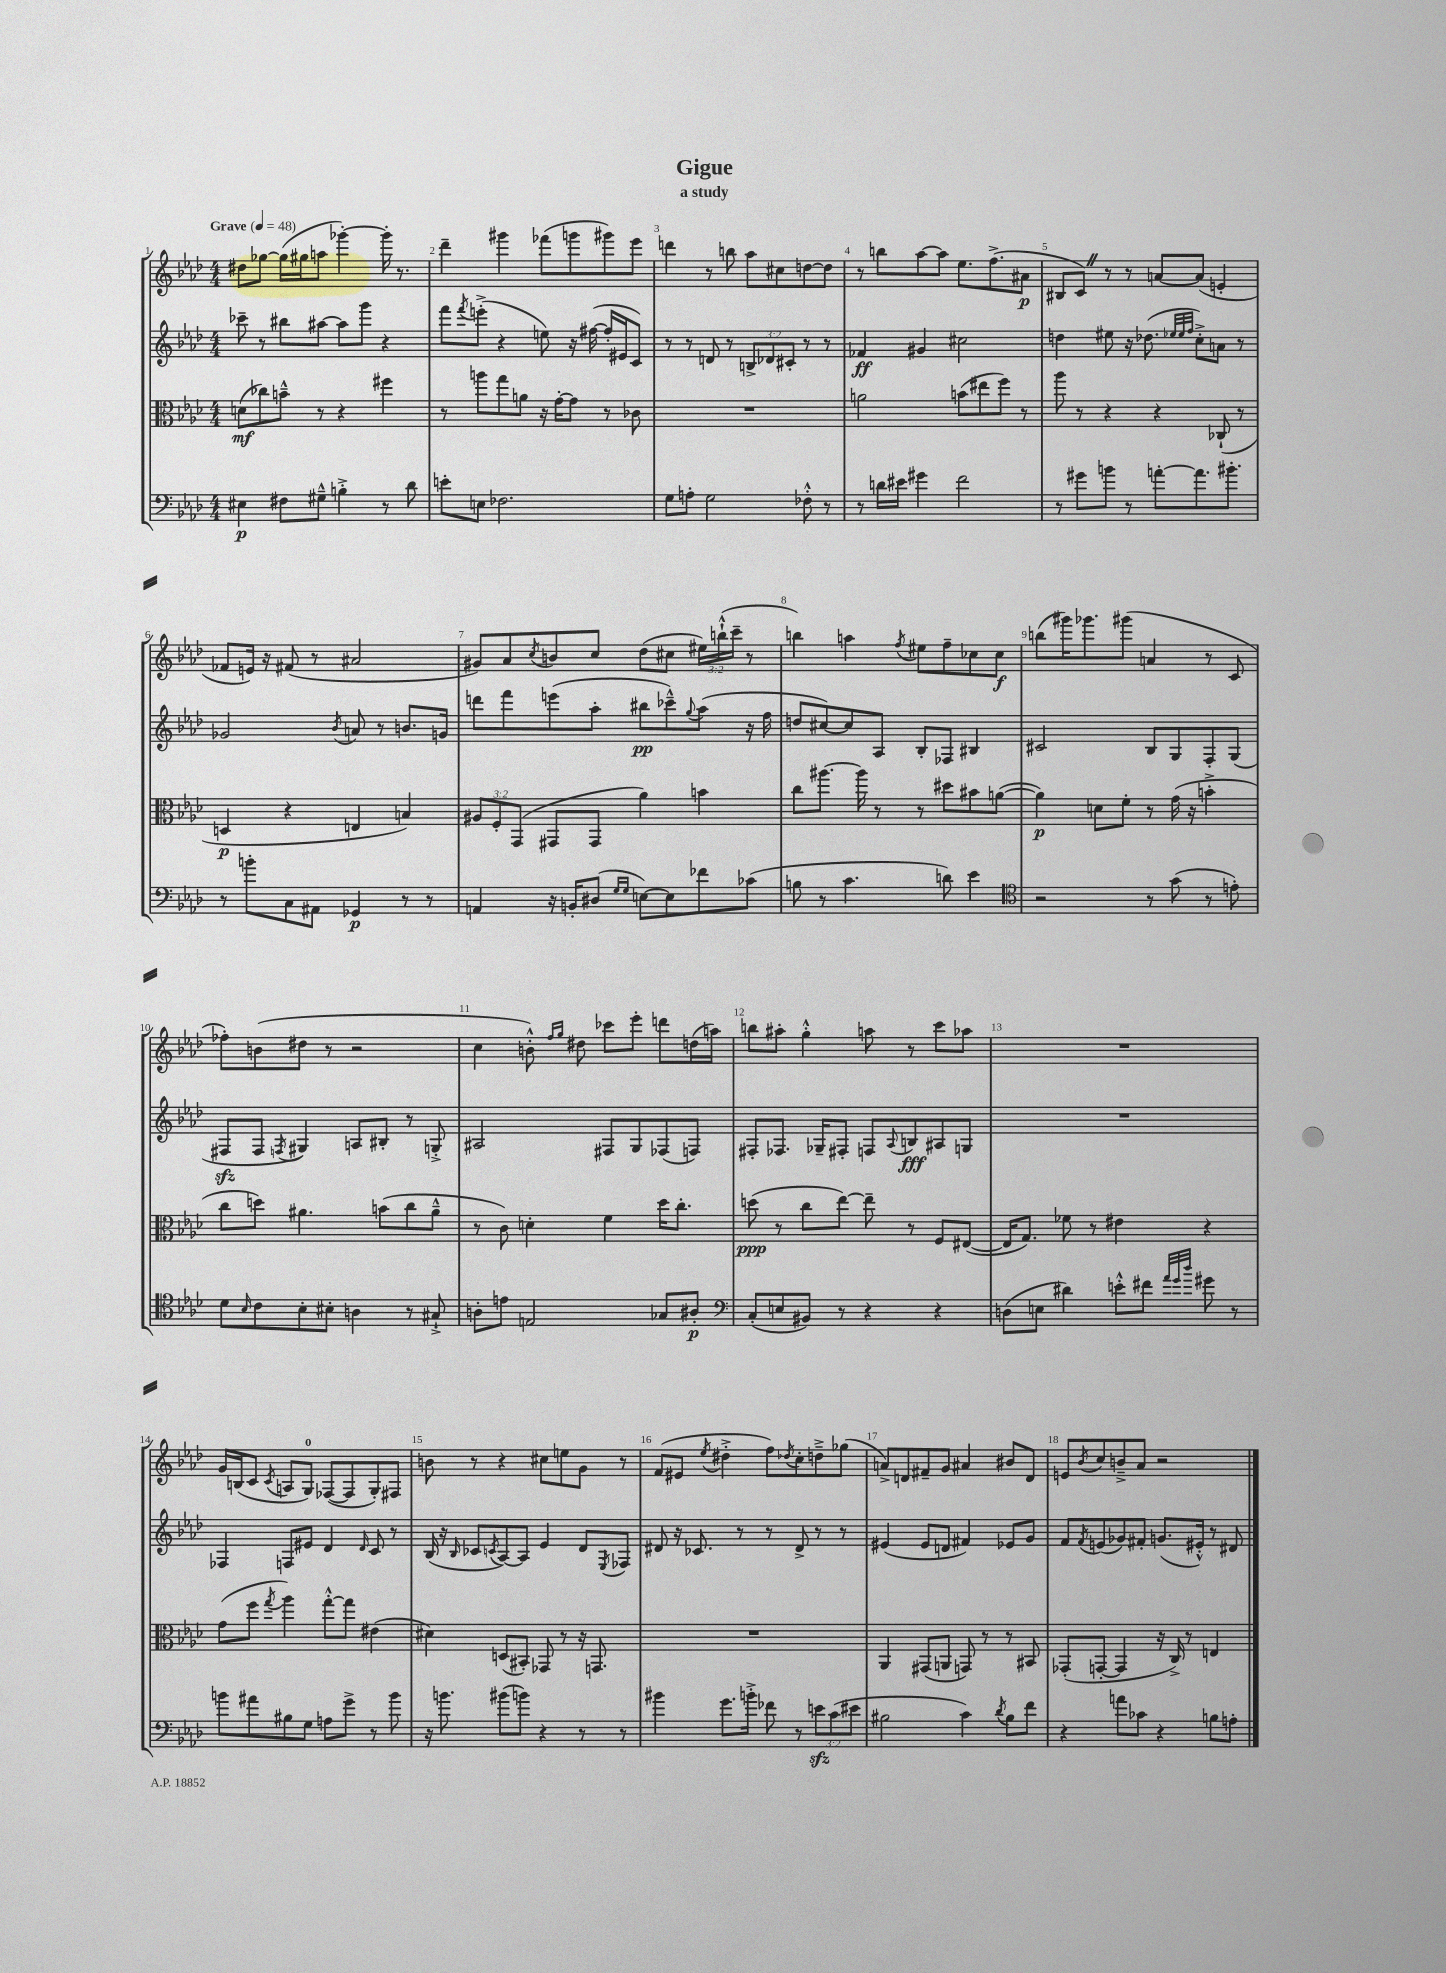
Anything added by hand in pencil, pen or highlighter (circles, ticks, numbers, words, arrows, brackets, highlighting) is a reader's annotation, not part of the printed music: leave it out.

**kern	**kern	**kern	**kern
*staff4	*staff3	*staff2	*staff1
*clefF4	*clefC3	*clefG2	*clefG2
*k[b-e-a-d-]	*k[b-e-a-d-]	*k[b-e-a-d-]	*k[b-e-a-d-]
*M4/4	*M4/4	*M4/4	*M4/4
*MM48	*MM48	*MM48	*MM48
4E#\	(8d\L	8ccc-~\	8dd#\L
.	8cc-\)	8r	[8gg-\J
8F#\L	8b~^^\J	8bb#\L	(16gg-\]LL
.	.	.	16gg#\J
8G#~^^\J	8r	[8aa#\J	8aa\J
4B'^\	4r	8aa#\]L	[4ggg-'\)
.	.	8ggg\J	.
8r	4ff#\	4r	16ggg-'\]
.	.	.	8.r
8d-\	.	.	.
=	=	=	=
8e'\L	8r	8fff\L	4ddd-~\
.	.	8qfff/	.
8E\J	8aa\L	(8eee'^\J	.
2.F-\	8gg\	4r	4ggg#\
.	8a\J	.	.
.	16r	8ee\)	(8fff-\L
.	[16g'\LK	.	.
.	8g\]J	16r	8ggg\
.	.	([16ff#\	.
.	8r	16ff#'/]LL	8ggg#\)
.	.	16e#/J	.
.	8c-\	8c/J)	8eee-\J
=	=	=	=
8G\L	1r	8r	4ddd\
8A'\J	.	8r	.
2G\	.	8d/	8r
.	.	8r	8bb\
.	.	12B^/L	8aa-\L
.	.	12d-/	.
.	.	.	8cc#\
.	.	12c#'/J	.
8F-'^^\	.	8r	[8dd\
8r	.	8r	8dd\]J
=	=	=	=
8r	2a\	4f-/	8r
16d\LL	.	.	8bb\L
16e#\JJ	.	.	.
4g#\	.	4g#/	[8aa-\
.	.	.	8aa-\]J
2f\	(8b\L	2cc#\	8.ee-\L
.	8ee#\	.	.
.	.	.	(8.ff^\
.	8ff\J)	.	.
.	8r	.	8a#\J
=	=	=	=
8r	8aa-\	4dd\	8B#/L
8g#\L	8r	.	8c/J)
8b\J	4r	8ee#\	8r
8r	.	16r	8r
.	.	(8.dd-\	.
[8a'\L	4r	.	[8a/L
.	.	32qqee-/LLL	.
.	.	32qqee-/	.
.	.	32qqff/JJJ	.
8.a\]	.	8cc'^\L)	(8a/]J
.	(8C-`/	8a\J	4e'/
8.b#'\J	.	.	.
.	8r	8r	.
=	=	=	=
8r	4D/	2g-/	8f-/L
8b'\L	.	.	16e/Jk)
.	.	.	16r
8C\	4r	.	(8f#/
8AA#\J	.	.	8r
.	.	8qb-/	.
4GG-/	4E/	8a/	2a#/
.	.	8r	.
8r	4B/)	8.b/L	.
8r	.	.	.
.	.	16g/Jk	.
=	=	=	=
4AA/	12A#/L	8ddd\L	8g#/L)
.	12F'/	.	.
.	.	8fff\	8a-/
.	(12GG/J	.	.
.	.	.	8qcc/
16r	8GG#/L	(8eee\	8b/
16BB'/LK	.	.	.
(8D#/J	8GG#/J	8aa-'\J	8cc/J
16qqG/LL	.	.	.
16qqG/JJ	.	.	.
[8E\L)	4a-\)	8bb#\L	(8dd-\L
8E\]	.	8ccc-~^^\)	8cc#\J
.	.	8qqgg/	.
8f-\	4b\	(8aa-\J	24ee#\LL)
.	.	.	(24bb`^^\
.	.	.	24ccc~\JJ
(8c-\J	.	16r	8r
.	.	16ff\	.
=	=	=	=
8B\	8cc\L	8dd/L	4bb\)
8r	[8.aa#\J	[8cc#/)	.
4.c\	.	8cc#/]	4aa\
.	16aa#\]	.	.
.	8r	8A-/J	.
.	.	.	8qff/
.	8r	8B-'/L	8ee#\L
8d\)	8dd#\L	8F-/J	8ff~\
4e-\	8b#\	4B#/	8cc-\
.	([8a\J	.	8cc-\J
=	=	=	=
*clefC4	*	*	*
2r	4a\])	2c#/	(8bb\L
.	.	.	16ggg#\K)
.	.	.	8.ggg-\
.	8d\L	.	.
.	8f'\J	.	(8ggg#\J
8r	8r	8B-/L	4a/
(8g\	(16g\	8G/	.
.	16r	.	.
8r	4b'^\	8F'/	8r
8e'\)	.	(8G/J	8c/
=	=	=	=
8d-\L	8cc\L	8F#/L	8ff-'\L)
16qqB-/	.	.	.
8c\	8dd\J)	8F#/J	(8b\
.	.	8qF/	.
8B-'\	4.a#\	4G#/)	8dd#\J
8B#'\J	.	.	8r
4A\	.	8A/L	2r
.	(8b\L	8B#'/J	.
8r	8cc\	8r	.
8G#`^/	8a#~^^\J	8G'^/	.
=	=	=	=
8A'\L	8r	2A#/	4cc\
8e\J	8c\)	.	.
2E/	4d'\	.	8b'^^\)
.	.	.	16qqff/LL
.	.	.	16qqgg/JJ
.	.	.	8dd#\
.	4f\	8F#/L	8ccc-\L
.	.	8G/	8eee-'\J
8G-/L	16dd-\LK	(8F-/	8ddd\L
.	8.cc'\J	.	.
8A#'/J	.	8F/J)	(16dd\L
.	.	.	16aa\JJ)
=	=	=	=
*clefF4	*	*	*
(8C'/L	(8dd\	8F#'/L	8bb\L
8E/	8r	8.F-/J	8aa#'\J
8BB#/J)	8cc\L	.	4gg'^^\
.	.	16G-~/LK	.
8r	[8ee-\J)	8F#'/J	.
4r	8ee-~\]	8F/L	8aa\
.	.	8qqA-/	.
.	8r	8B/	8r
4r	8F/L	8A#/	8ccc\L
.	([8E#/J	8G/J	8aa-\J
=	=	=	=
(8D\L	16E#/]LK	1r	1r
.	8.G/J)	.	.
8E\J	.	.	.
4d#\)	8f-\	.	.
.	8r	.	.
8e'^^\L	4e#\	.	.
8f#\J	.	.	.
32qqa-/LLL	.	.	.
32qqg/	.	.	.
32qqdd-/JJJ	.	.	.
8g#\	4r	.	.
8r	.	.	.
=	=	=	=
8b\L	(8g\L	4F-/	16g/LL
.	.	.	(16B/J
8a#\	8ff\J	.	8c/J
.	8qgg/	.	8qc/
8B#\	4aa-\)	8F/L	8A/L
8G\J	.	8e#/J	8G/J)
8A\L	[8gg'^^\L	4d-/	([8F-/L
8g^\J	8gg\]J	.	8F-/]
.	.	16qqd-/	.
8r	(4e#\	8c/	8G'/)
8b\	.	8r	8F#/J
=	=	=	=
16r	4d#\)	(16B-/	8b\
8.b\	.	16r	.
.	.	16qqB-/	.
.	.	8c-/L	8r
.	.	8qc/	.
(8b#\L	(8D/L	[8A-/)	4r
8b\J)	8BB#'/J)	8A-/]J	.
4r	8GG-/	4e-/	8cc#\L
.	8r	.	8ee\
8r	16r	8d-/L	8g\J
.	8.GG/	.	.
.	.	8qE-/	.
8r	.	8F-/J	8r
=	=	=	=
4b#\	1r	8d#/	(8f/L
.	.	16r	8e#/J
.	.	8.c-/	.
.	.	.	8qee-/
8.g\L	.	.	4dd#'^\
.	.	8r	.
16b'^\Jk	.	.	.
8f-\	.	8r	8ff\L)
.	.	.	8qdd-/
8r	.	8d#^/	8cc'\
12e\L	.	8r	8dd~^\
(12c\	.	.	.
.	.	8r	(8gg-\J
12e#\J	.	.	.
=	=	=	=
2B#\	4AA-/	(4e#/	8a^/L)
.	.	.	8d/
.	(8GG#/L	8e#/L	8f#~/
.	8AA/J	8d/J	8g/J
4c\)	8GG/)	4f#/)	4a#/
.	8r	.	.
8qd-/	.	.	.
8B#\L	8r	8e-/L	8b#/L
8f\J	8BB#/	8g/J	8d/J
=	=	=	=
4r	(8GG-'/L	8f/L	8e/L
.	.	8qf/	8qb-/
.	[8GG'/J	(8e/	8cc/
8a\L	4GG/]	8g-/)	8b~^/
8c-\J	.	8f#'/J	8a-/J
4r	16r	(8.g/L	2r
.	16C^/)	.	.
.	8r	.	.
.	.	16e#'^^/Jk)	.
8B\L	4E/	8r	.
8A'\J	.	8d#/	.
==	==	==	==
*-	*-	*-	*-
